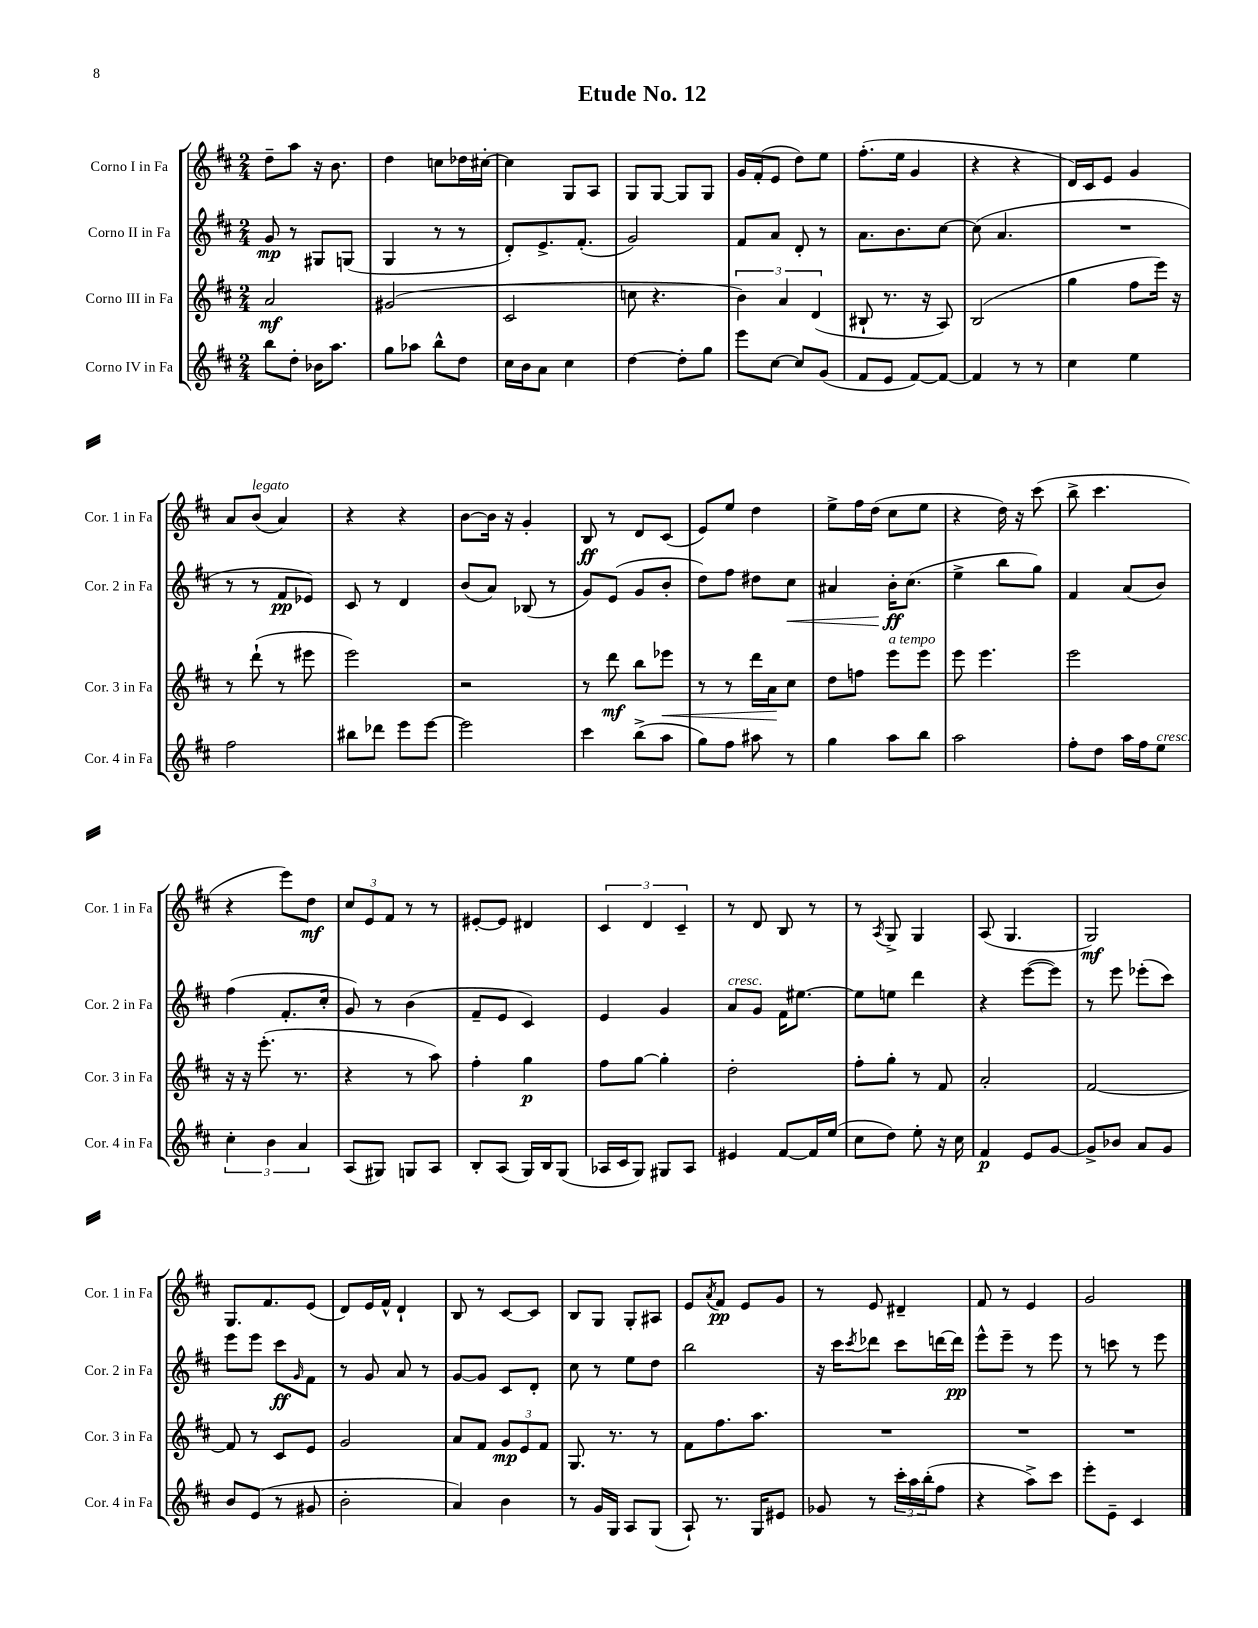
\header { title = "Etude No. 12" }
<<
\new StaffGroup <<
\new Staff = "s0" \with { instrumentName = "Corno I in Fa" shortInstrumentName = "Cor. 1 in Fa" } {
    \clef treble \key d \major \numericTimeSignature \time 2/4
    d''8-- a''8 r16 b'8. |
    d''4 c''8 des''16 cis''16~-. |
    cis''4 g8 a8 |
    g8 g8~ g8 g8 |
    g'16 fis'16-.( e'8 d''8) e''8 |
    fis''8.-.( e''16 g'4 |
    r4 r4 |
    d'16) cis'16 e'8 g'4 |
    a'8 b'8^\markup { \italic "legato" }( a'4) |
    r4 r4 |
    b'8~ b'16 r16 g'4-. |
    b8\ff r8 d'8 cis'8( |
    e'8) e''8 d''4 |
    e''8-> fis''16 d''16( cis''8 e''8 |
    r4 d''16) r16 cis'''8( |
    b''8-> cis'''4. |
    r4 e'''8) d''8\mf |
    \tuplet 3/2 { cis''8 e'8 fis'8 } r8 r8 |
    eis'8~-. eis'8 dis'4 |
    \tuplet 3/2 { cis'4 d'4 cis'4-- } |
    r8 d'8 b8 r8 |
    r8 \acciaccatura { a8 } g8-> g4 |
    a8( g4. |
    g2\mf) |
    g8. fis'8. e'8( |
    d'8) e'16 fis'16-^ d'4-! |
    b8 r8 cis'8~ cis'8 |
    b8 g8 g8-. ais8 |
    e'8 \acciaccatura { a'8 } fis'8\pp e'8 g'8 |
    r8 e'8 dis'4-- |
    fis'8 r8 e'4 |
    g'2 \bar "|." |
}
\new Staff = "s1" \with { instrumentName = "Corno II in Fa" shortInstrumentName = "Cor. 2 in Fa" } {
    \clef treble \key d \major \numericTimeSignature \time 2/4
    g'8\mp r8 gis8 g8( |
    g4 r8 r8 |
    d'8-.) e'8.-> fis'8.-.( |
    g'2) |
    fis'8 a'8 d'8-. r8 |
    a'8. b'8. cis''8~ |
    cis''8( a'4. |
    R2 |
    r8 r8 fis'8\pp ees'8) |
    cis'8 r8 d'4 |
    b'8( a'8) bes8( r8 |
    g'8) e'8( g'8 b'8-. |
    d''8) fis''8 dis''8 cis''8\< |
    ais'4 b'16-.\ff\! cis''8.( |
    e''4-> b''8 g''8) |
    fis'4 a'8( b'8) |
    fis''4( fis'8.-. cis''16-. |
    g'8) r8 b'4( |
    fis'8-- e'8 cis'4) |
    e'4 g'4 |
    a'8^\markup { \italic "cresc." } g'8 fis'16 eis''8.~ |
    eis''8 e''8 d'''4 |
    r4 e'''8~( e'''8) |
    r8 e'''8 ees'''8-.( cis'''8) |
    e'''8 e'''8 cis'''8\ff \grace { g'16 } fis'8 |
    r8 g'8 a'8 r8 |
    g'8~ g'8 cis'8 d'8-. |
    cis''8 r8 e''8 d''8 |
    b''2 |
    r16 cis'''16 \acciaccatura { cis'''8 } des'''8 cis'''8 d'''16~ d'''16\pp |
    e'''8-^ e'''8-- r8 e'''8 |
    r8 c'''8 r8 e'''8 \bar "|." |
}
\new Staff = "s2" \with { instrumentName = "Corno III in Fa" shortInstrumentName = "Cor. 3 in Fa" } {
    \clef treble \key d \major \numericTimeSignature \time 2/4
    a'2\mf |
    gis'2( |
    cis'2 |
    c''8 r4. |
    \tuplet 3/2 { b'4) a'4 d'4( } |
    bis8-! r8. r16 a8) |
    b2( |
    g''4 fis''8 e'''16) r16 |
    r8 d'''8-!( r8 eis'''8 |
    e'''2) |
    r2 |
    r8 d'''8\mf b''8 ees'''8\< |
    r8 r8 d'''16 a'16\! cis''8 |
    d''8 f''8 e'''8^\markup { \italic "a tempo" } e'''8 |
    e'''8 e'''4. |
    e'''2 |
    r16 r16 e'''8.-.( r8. |
    r4 r8 a''8) |
    fis''4-. g''4\p |
    fis''8 g''8~ g''4-. |
    d''2-. |
    fis''8-. g''8-. r8 fis'8 |
    a'2-. |
    fis'2~ |
    fis'8 r8 cis'8 e'8 |
    g'2 |
    a'8 fis'8 \tuplet 3/2 { g'8\mp e'8 fis'8 } |
    g8. r8. r8 |
    fis'8 fis''8. a''8. |
    R2 |
    R2 |
    R2 \bar "|." |
}
\new Staff = "s3" \with { instrumentName = "Corno IV in Fa" shortInstrumentName = "Cor. 4 in Fa" } {
    \clef treble \key d \major \numericTimeSignature \time 2/4
    b''8 d''8-. bes'16 a''8. |
    g''8 aes''8 b''8-^ d''8 |
    cis''16 b'16 a'8 cis''4 |
    d''4~ d''8-. g''8 |
    e'''8 cis''8~ cis''8 g'8( |
    fis'8 e'8 fis'8~) fis'8~ |
    fis'4 r8 r8 |
    cis''4 e''4 |
    fis''2 |
    bis''8 des'''8 e'''8 e'''8~ |
    e'''2 |
    cis'''4 b''8->( a''8 |
    g''8) fis''8 ais''8 r8 |
    g''4 a''8 b''8 |
    a''2 |
    fis''8-. d''8 a''16 fis''16 e''8^\markup { \italic "cresc." } |
    \tuplet 3/2 { cis''4-. b'4 a'4 } |
    a8( gis8) g8 a8 |
    b8-. a8( g16) b16 g8( |
    aes16 cis'16 g8) gis8 aes8 |
    eis'4 fis'8~ fis'16 e''16( |
    cis''8 d''8) e''8-. r16 cis''16 |
    fis'4\p e'8 g'8~ |
    g'8-> bes'8 a'8 g'8 |
    b'8 e'8( r8 gis'8 |
    b'2-. |
    a'4) b'4 |
    r8 g'16 g16 a8 g8( |
    a8-!) r8. g16 eis'8 |
    ges'8 r8 \tuplet 3/2 { cis'''16-. a''16 b''16-.( } fis''8 |
    r4 a''8->) cis'''8 |
    e'''8-. e'8-- cis'4 \bar "|." |
}
>>
>>
\layout { \context { \Score \remove "Bar_number_engraver" } }
